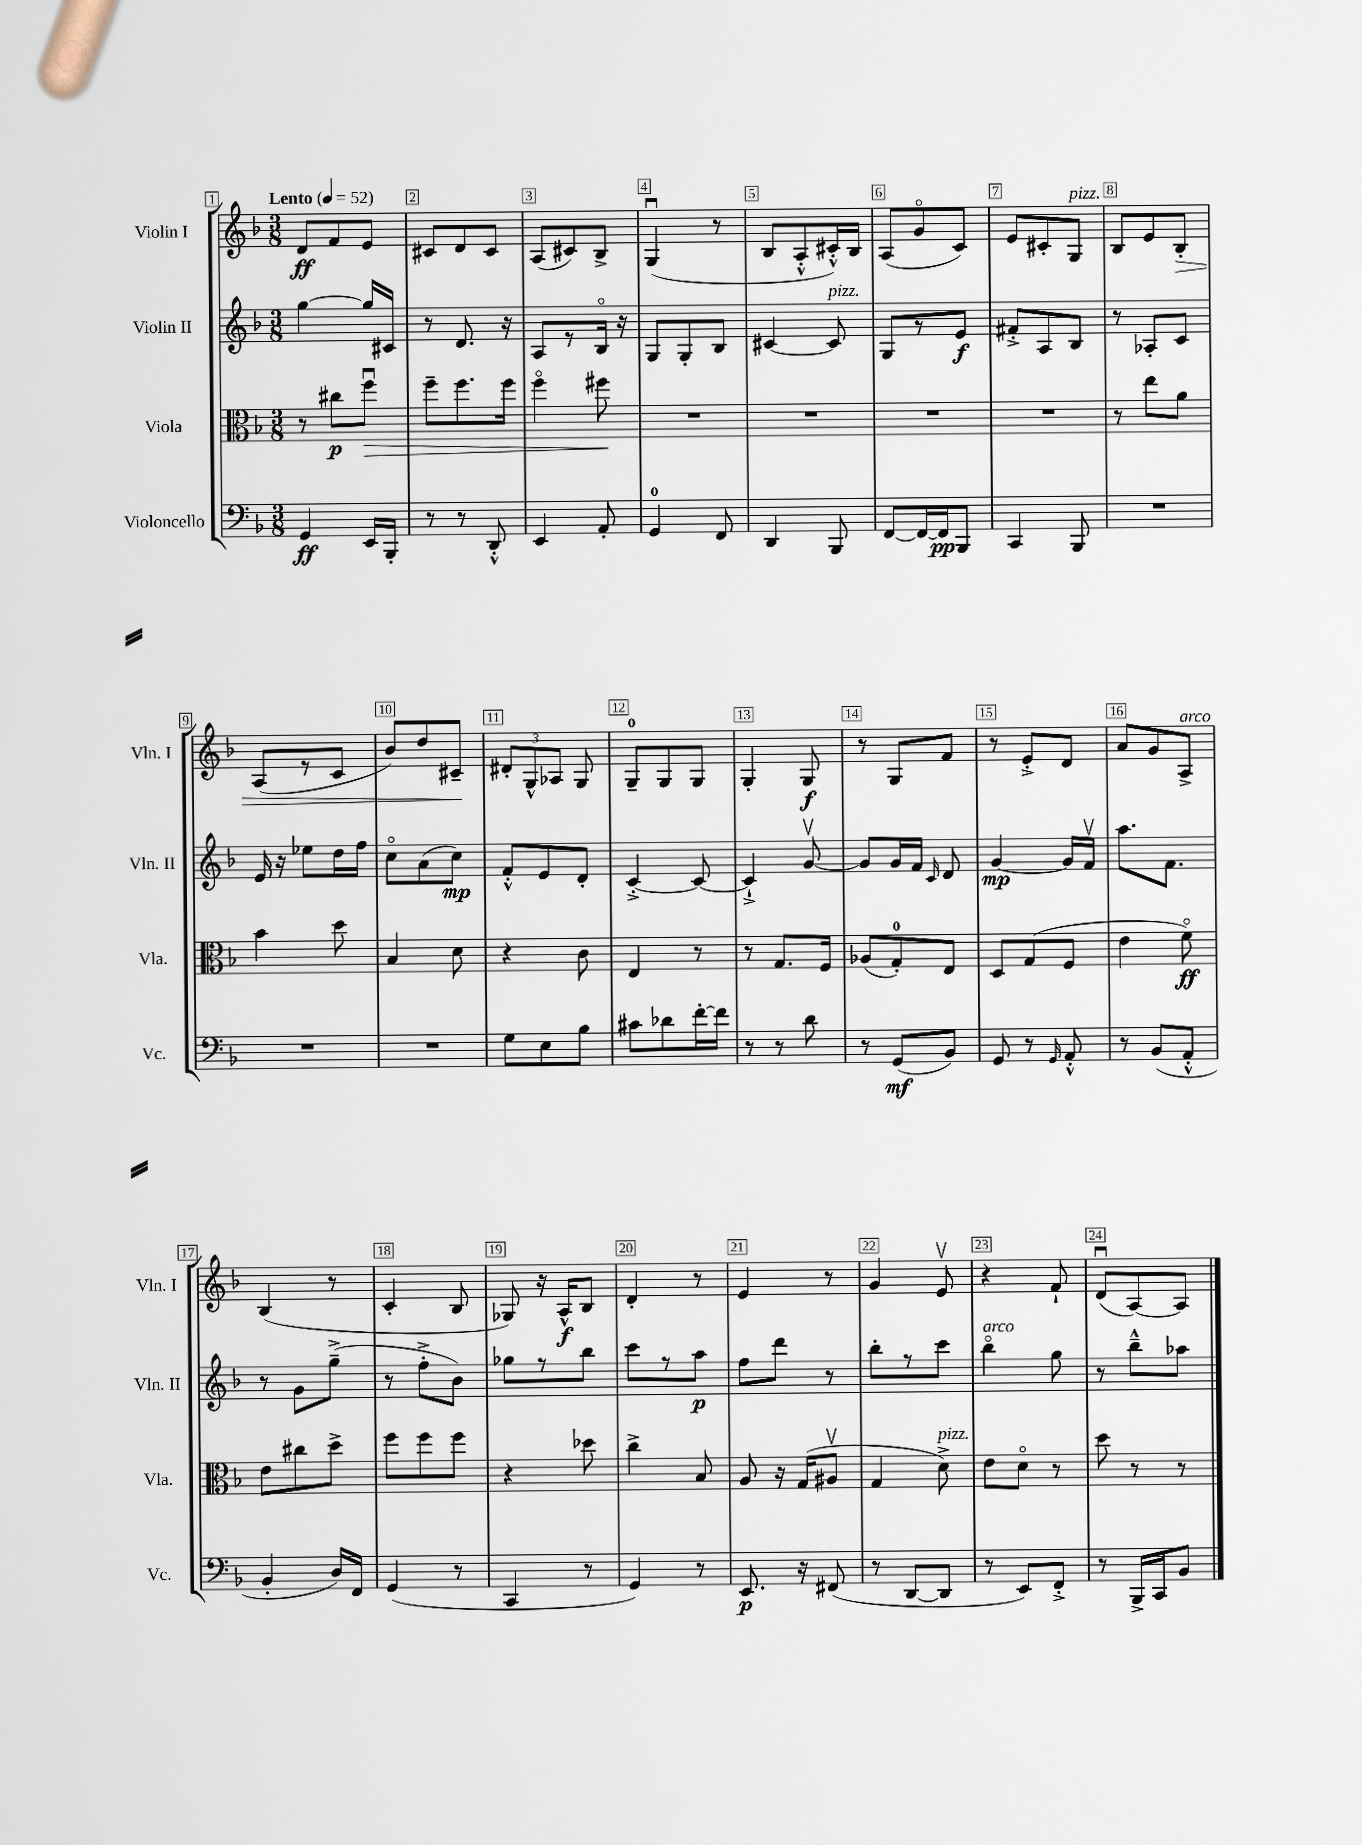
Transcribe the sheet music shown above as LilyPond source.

<<
\new StaffGroup <<
\new Staff = "s0" \with { instrumentName = "Violin I" shortInstrumentName = "Vln. I" } {
    \clef treble \key f \major \numericTimeSignature \time 3/8 \tempo "Lento" 4 = 52
    \autoBeamOff d'8[\ff f'8 e'8] |
    cis'8[ d'8 cis'8] |
    a8[( cis'8) bes8]-> |
    g4\downbow( r8 |
    bes8[ a8-.-^ cis'16-.-^) bes16] |
    a8[( g'8\flageolet c'8]) |
    e'8[ cis'8-. g8]^\markup { \italic "pizz." } |
    bes8[ e'8 bes8]-.\> |
    a8[( r8 c'8] |
    bes'8[) d''8 cis'8]--\! |
    \tuplet 3/2 { dis'8[-. g8-^ aes8] } g8 |
    g8[-0-- g8 g8] |
    g4-. g8\f |
    r8 g8[ f'8] |
    r8 e'8[-.-> d'8] |
    a'8[ g'8 a8]->^\markup { \italic "arco" } |
    bes4( r8 |
    c'4-. bes8 |
    ges8) r16 a16[-^\f bes8] |
    d'4-. r8 |
    e'4 r8 |
    g'4 e'8\upbow |
    r4 f'8-! |
    d'8[\downbow( a8~) a8] \bar "|." |
}
\new Staff = "s1" \with { instrumentName = "Violin II" shortInstrumentName = "Vln. II" } {
    \clef treble \key f \major \numericTimeSignature \time 3/8
    \autoBeamOff g''4~ g''16[ cis'16] |
    r8 d'8. r16 |
    a8[ r8 bes16]\flageolet r16 |
    g8[ g8-. bes8] |
    cis'4~ cis'8^\markup { \italic "pizz." } |
    g8[ r8 e'8]\f |
    fis'8[-.-> a8 bes8] |
    r8 aes8[-. c'8] |
    e'16 r16 ees''8[ d''16 f''16] |
    c''8[\flageolet a'8( c''8]\mp) |
    f'8[-.-^ e'8 d'8]-. |
    c'4~-.-> c'8~ |
    c'4-!-> g'8~\upbow |
    g'8[ g'16 f'16] \grace { c'16 } d'8 |
    g'4~\mp g'16[ f'16]\upbow |
    a''8.[ f'8.] |
    r8 g'8[ g''8]--->( |
    r8 f''8[-.-> bes'8]) |
    ges''8[ r8 bes''8] |
    c'''8[ r8 a''8]\p |
    f''8[ d'''8] r8 |
    bes''8[-. r8 c'''8] |
    bes''4\flageolet^\markup { \italic "arco" } g''8 |
    r8 bes''8[---^ aes''8] \bar "|." |
}
\new Staff = "s2" \with { instrumentName = "Viola" shortInstrumentName = "Vla." } {
    \clef alto \key f \major \numericTimeSignature \time 3/8
    \autoBeamOff r8 cis''8[\p f''8]\downbow\> |
    f''8[-- f''8. f''16] |
    f''4\flageolet fis''8\! |
    R4. |
    R4. |
    R4. |
    R4. |
    r8 e''8[ a'8] |
    bes'4 d''8 |
    bes4 d'8 |
    r4 c'8 |
    e4 r8 |
    r8 g8.[ f16] |
    aes8[( g8-0-.) e8] |
    d8[ g8( f8] |
    e'4 f'8\flageolet\ff) |
    e'8[ cis''8 d''8]-> |
    f''8[ f''8 f''8] |
    r4 des''8 |
    c''4-> bes8 |
    a8 r16 g16[( ais8]\upbow |
    g4 d'8->^\markup { \italic "pizz." }) |
    e'8[ d'8]\flageolet r8 |
    d''8 r8 r8 \bar "|." |
}
\new Staff = "s3" \with { instrumentName = "Violoncello" shortInstrumentName = "Vc." } {
    \clef bass \key f \major \numericTimeSignature \time 3/8
    \autoBeamOff g,4\ff e,16[ bes,,16]-. |
    r8 r8 d,8-.-^ |
    e,4 a,8-. |
    g,4-0 f,8 |
    d,4 bes,,8 |
    f,8[~ f,16~ f,16\pp bes,,8] |
    c,4 bes,,8 |
    R4. |
    R4. |
    R4. |
    g8[ e8 bes8] |
    cis'8[ des'8 f'16~-. f'16] |
    r8 r8 d'8 |
    r8 g,8[\mf( bes,8]) |
    g,8 r8 \grace { g,16 } a,8-.-^ |
    r8 bes,8[( a,8]-.-^ |
    bes,4-. d16[) f,16] |
    g,4( r8 |
    c,4 r8 |
    g,4) r8 |
    e,8.\p r16 fis,8( |
    r8 d,8[~ d,8] |
    r8 e,8[) f,8]-.-> |
    r8 bes,,16[-> c,16 bes,8] \bar "|." |
}
>>
>>
\layout { \context { \Score \override BarNumber.break-visibility = ##(#f #t #t) barNumberVisibility = #all-bar-numbers-visible \override BarNumber.stencil = #(make-stencil-boxer 0.1 0.3 ly:text-interface::print) } }
